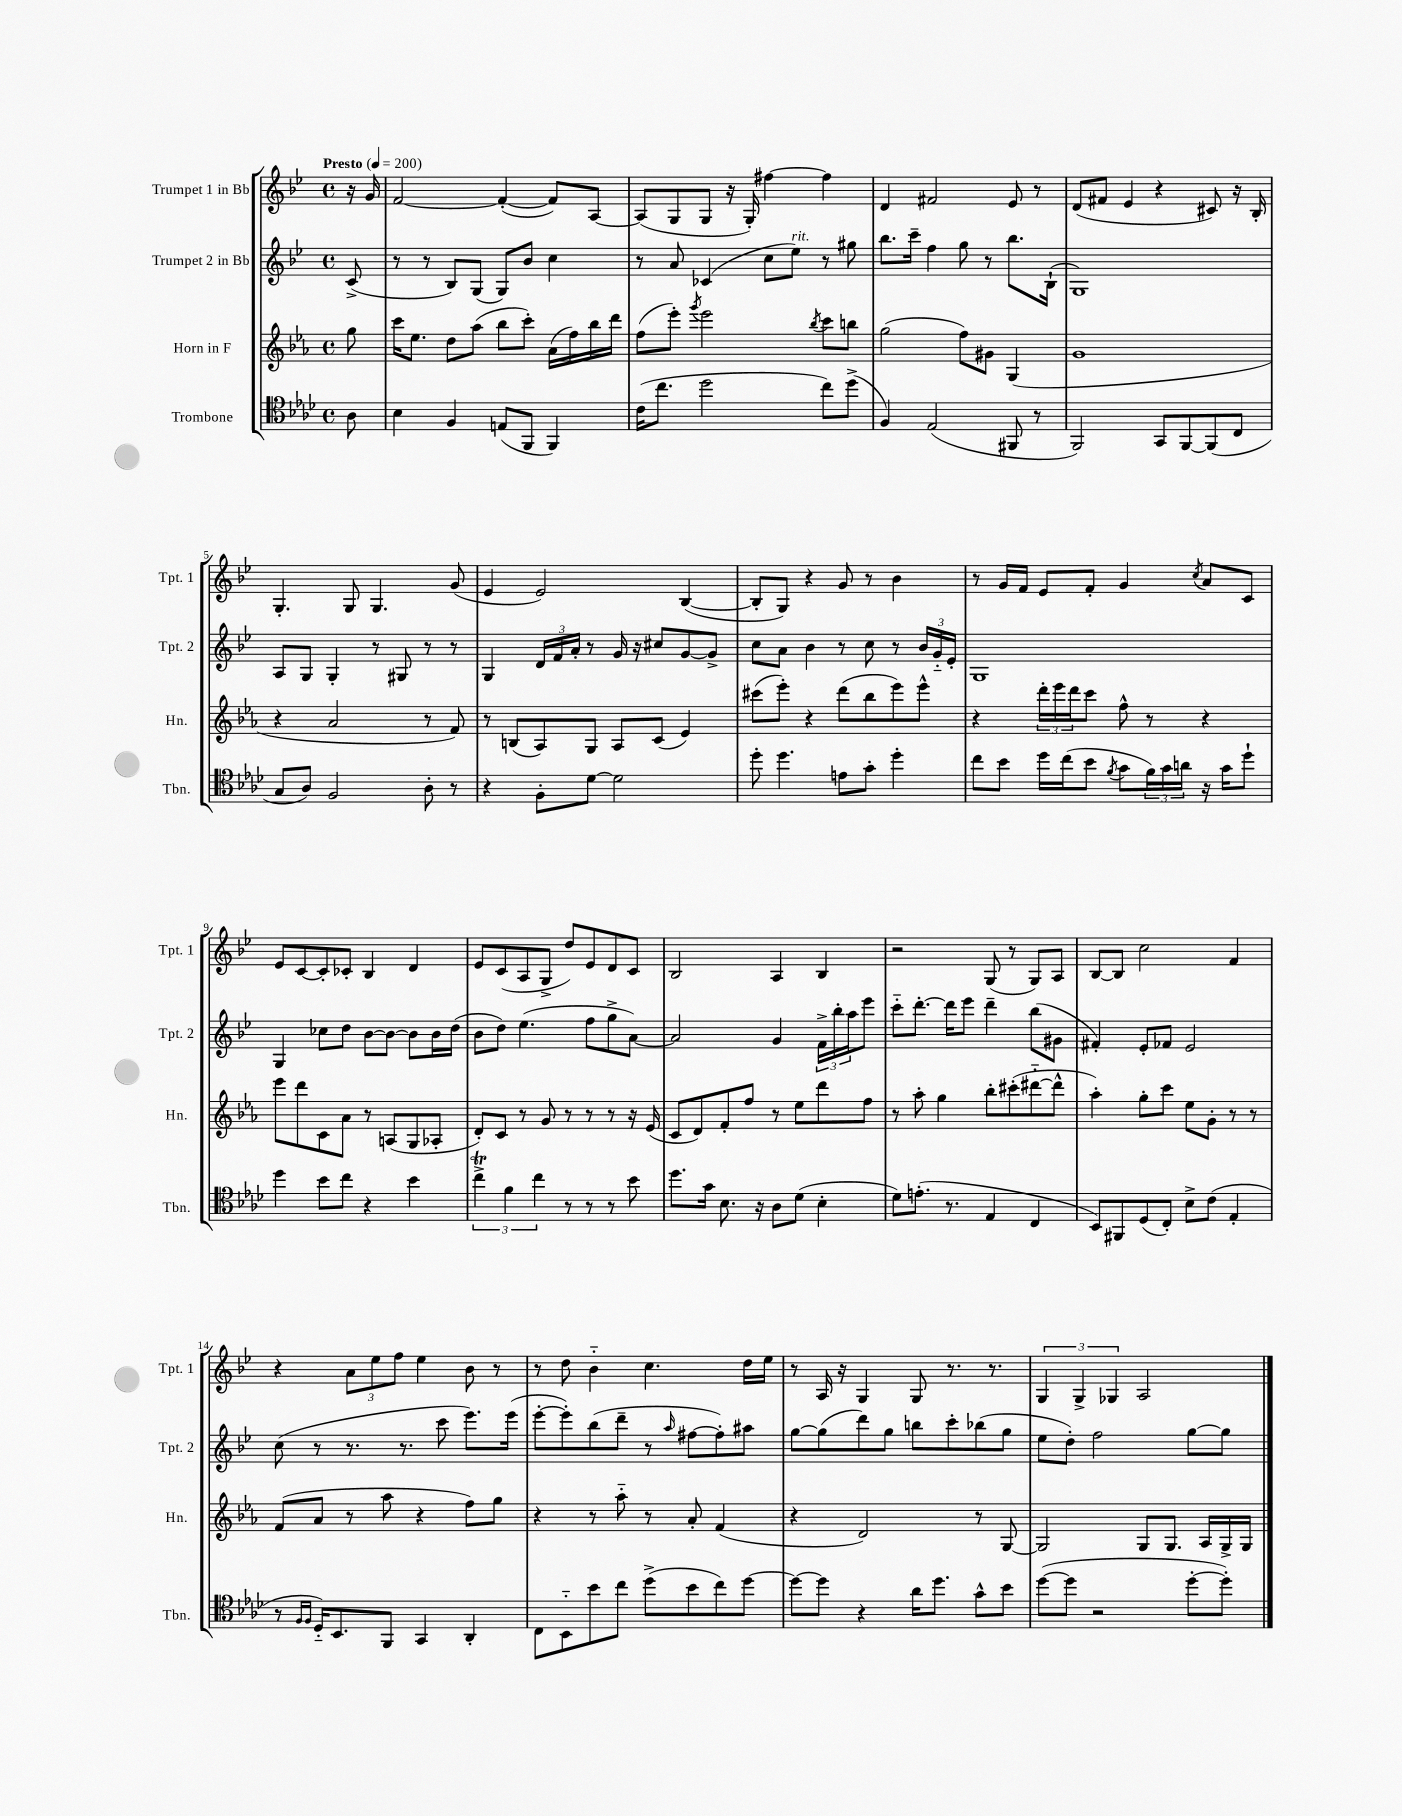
<<
\new StaffGroup <<
\new Staff = "s0" \with { instrumentName = "Trumpet 1 in Bb" shortInstrumentName = "Tpt. 1" } {
    \clef treble \key bes \major \defaultTimeSignature \time 4/4 \partial 8 \tempo "Presto" 4 = 200
    r16 g'16 |
    f'2~ f'4~-.( f'8) a8~ |
    a8( g8 g8 r16 g16-.) fis''4~ fis''4 |
    d'4 fis'2 ees'8 r8 |
    d'8( fis'8 ees'4 r4 cis'8) r16 bes16-. |
    g4.-. g8 g4. g'8( |
    ees'4 ees'2) bes4~( |
    bes8-. g8) r4 g'8 r8 bes'4 |
    r8 g'16 f'16 ees'8 f'8-. g'4 \acciaccatura { c''8 } a'8 c'8 |
    ees'8 c'8~ c'8-. ces'8-. bes4 d'4 |
    ees'8 c'8( a8 g8-> d''8) ees'8 d'8 c'8 |
    bes2 a4 bes4 |
    r2 g8( r8 g8) a8 |
    bes8~ bes8 c''2 f'4 |
    r4 \tuplet 3/2 { a'8 ees''8 f''8 } ees''4 bes'8 r8 |
    r8 d''8 bes'4-_ c''4. d''16 ees''16 |
    r8 a16 r16 g4 g8 r8. r8. |
    \tuplet 3/2 { g4 g4-> ges4 } a2 \bar "|." |
}
\new Staff = "s1" \with { instrumentName = "Trumpet 2 in Bb" shortInstrumentName = "Tpt. 2" } {
    \clef treble \key bes \major \defaultTimeSignature \time 4/4 \partial 8
    c'8->( |
    r8 r8 bes8) g8( g8) bes'8 c''4 |
    r8 a'8 ces'4( c''8 ees''8^\markup { \italic "rit." }) r8 gis''8 |
    bes''8. c'''16-- f''4 g''8 r8 bes''8. bes16-!( |
    g1) |
    a8 g8 g4-. r8 gis8 r8 r8 |
    g4 \tuplet 3/2 { d'16 f'16 a'16-. } r8 g'16 r16 cis''8 g'8~ g'8-> |
    c''8 a'8 bes'4 r8 c''8 r8 \tuplet 3/2 { bes'16 g'16-_ ees'16-. } |
    g1 |
    g4 ces''8 d''8 bes'8~ bes'8~ bes'8 bes'16 d''16( |
    bes'8 d''8) ees''4.( f''8 g''8-> a'8~) |
    a'2 g'4 \tuplet 3/2 { f'16-> bes''16-. a''16 } ees'''8 |
    c'''8-_ d'''8.~-. d'''16 ees'''8 d'''4-- bes''8( gis'8 |
    fis'4-.) ees'8-. fes'8 ees'2 |
    c''8( r8 r8. r8. c'''8 ees'''8.) ees'''16( |
    ees'''8~-. ees'''8-.) bes''8( d'''8-- r8 \grace { a''16 } fis''8~ fis''8-.) ais''8 |
    g''8~ g''8( d'''8) g''8 b''8 c'''8-. bes''8( g''8 |
    ees''8 d''8-.) f''2 g''8~ g''8 \bar "|." |
}
\new Staff = "s2" \with { instrumentName = "Horn in F" shortInstrumentName = "Hn." } {
    \clef treble \key ees \major \defaultTimeSignature \time 4/4 \partial 8
    g''8 |
    c'''16 ees''8. d''8 aes''8( bes''8 c'''8-.) aes'16( f''16) bes''16 d'''16 |
    f''8( ees'''8-.) \acciaccatura { g'''8 } ees'''2 \acciaccatura { bes''8 } c'''8 b''8 |
    g''2( f''8) gis'8 g4( |
    g'1 |
    r4 aes'2 r8 f'8) |
    r8 b8( aes8) g8 aes8 c'8( ees'4) |
    cis'''8( ees'''8-.) r4 d'''8( bes''8 ees'''8) ees'''8-^ |
    r4 \tuplet 3/2 { d'''16-. ees'''16 d'''16 } c'''8 f''8-^ r8 r4 |
    ees'''8 d'''8 c'8 aes'8 r8 a8( g8 aes8-. |
    d'8-.) c'8 r8 g'8 r8 r8 r8 r16 ees'16( |
    c'8 d'8) f'8-. f''8 r8 ees''8 d'''8 f''8 |
    r8 aes''8-. g''4 bes''8-. cis'''8-.( dis'''8~-_ dis'''8-^ |
    aes''4-.) g''8-. c'''8 ees''8 g'8-. r8 r8 |
    f'8( aes'8 r8 aes''8 r4 f''8) g''8 |
    r4 r8 aes''8-_ r8 aes'8-. f'4( |
    r4 d'2) r8 g8~ |
    g2 g8 g8. aes16 g16-> g16 \bar "|." |
}
\new Staff = "s3" \with { instrumentName = "Trombone" shortInstrumentName = "Tbn." } {
    \clef tenor \key aes \major \defaultTimeSignature \time 4/4 \partial 8
    aes8 |
    bes4 f4 e8( f,8 f,4) |
    c'16( c''8. des''2 c''8) des''8->( |
    f4) ees2( fis,8 r8 |
    f,2) g,8 f,8~ f,8( c8 |
    g8 aes8) f2 aes8-. r8 |
    r4 f8-. des'8~ des'2 |
    des''8-. des''4. e'8 g'8-. des''4-. |
    c''8 bes'8 des''16 c''16( bes'8 \acciaccatura { f'8 } g'8 \tuplet 3/2 { f'16) g'16 a'16 } r16 g'16 des''8-! |
    des''4 bes'8 c''8 r4 bes'4 |
    \tuplet 3/2 { c''4->\trill f'4 c''4 } r8 r8 r8 bes'8 |
    des''8. g'16 bes8. r16 aes8 des'8( bes4-. |
    des'8) e'8.-.( r8. ees4 c4 |
    bes,8) fis,8 des8( c8-.) bes8-> c'8( ees4-. |
    r8 \grace { f16 f16 } des16-_) bes,8. f,8 g,4 aes,4-. |
    c8 bes,8-_ bes'8 c''8 des''8->( bes'8 c''8) des''8~ |
    des''8~ des''8 r4 aes'16 des''8. g'8-^ bes'8 |
    des''8~( des''8 r2 des''8~-. des''8-.) \bar "|." |
}
>>
>>
